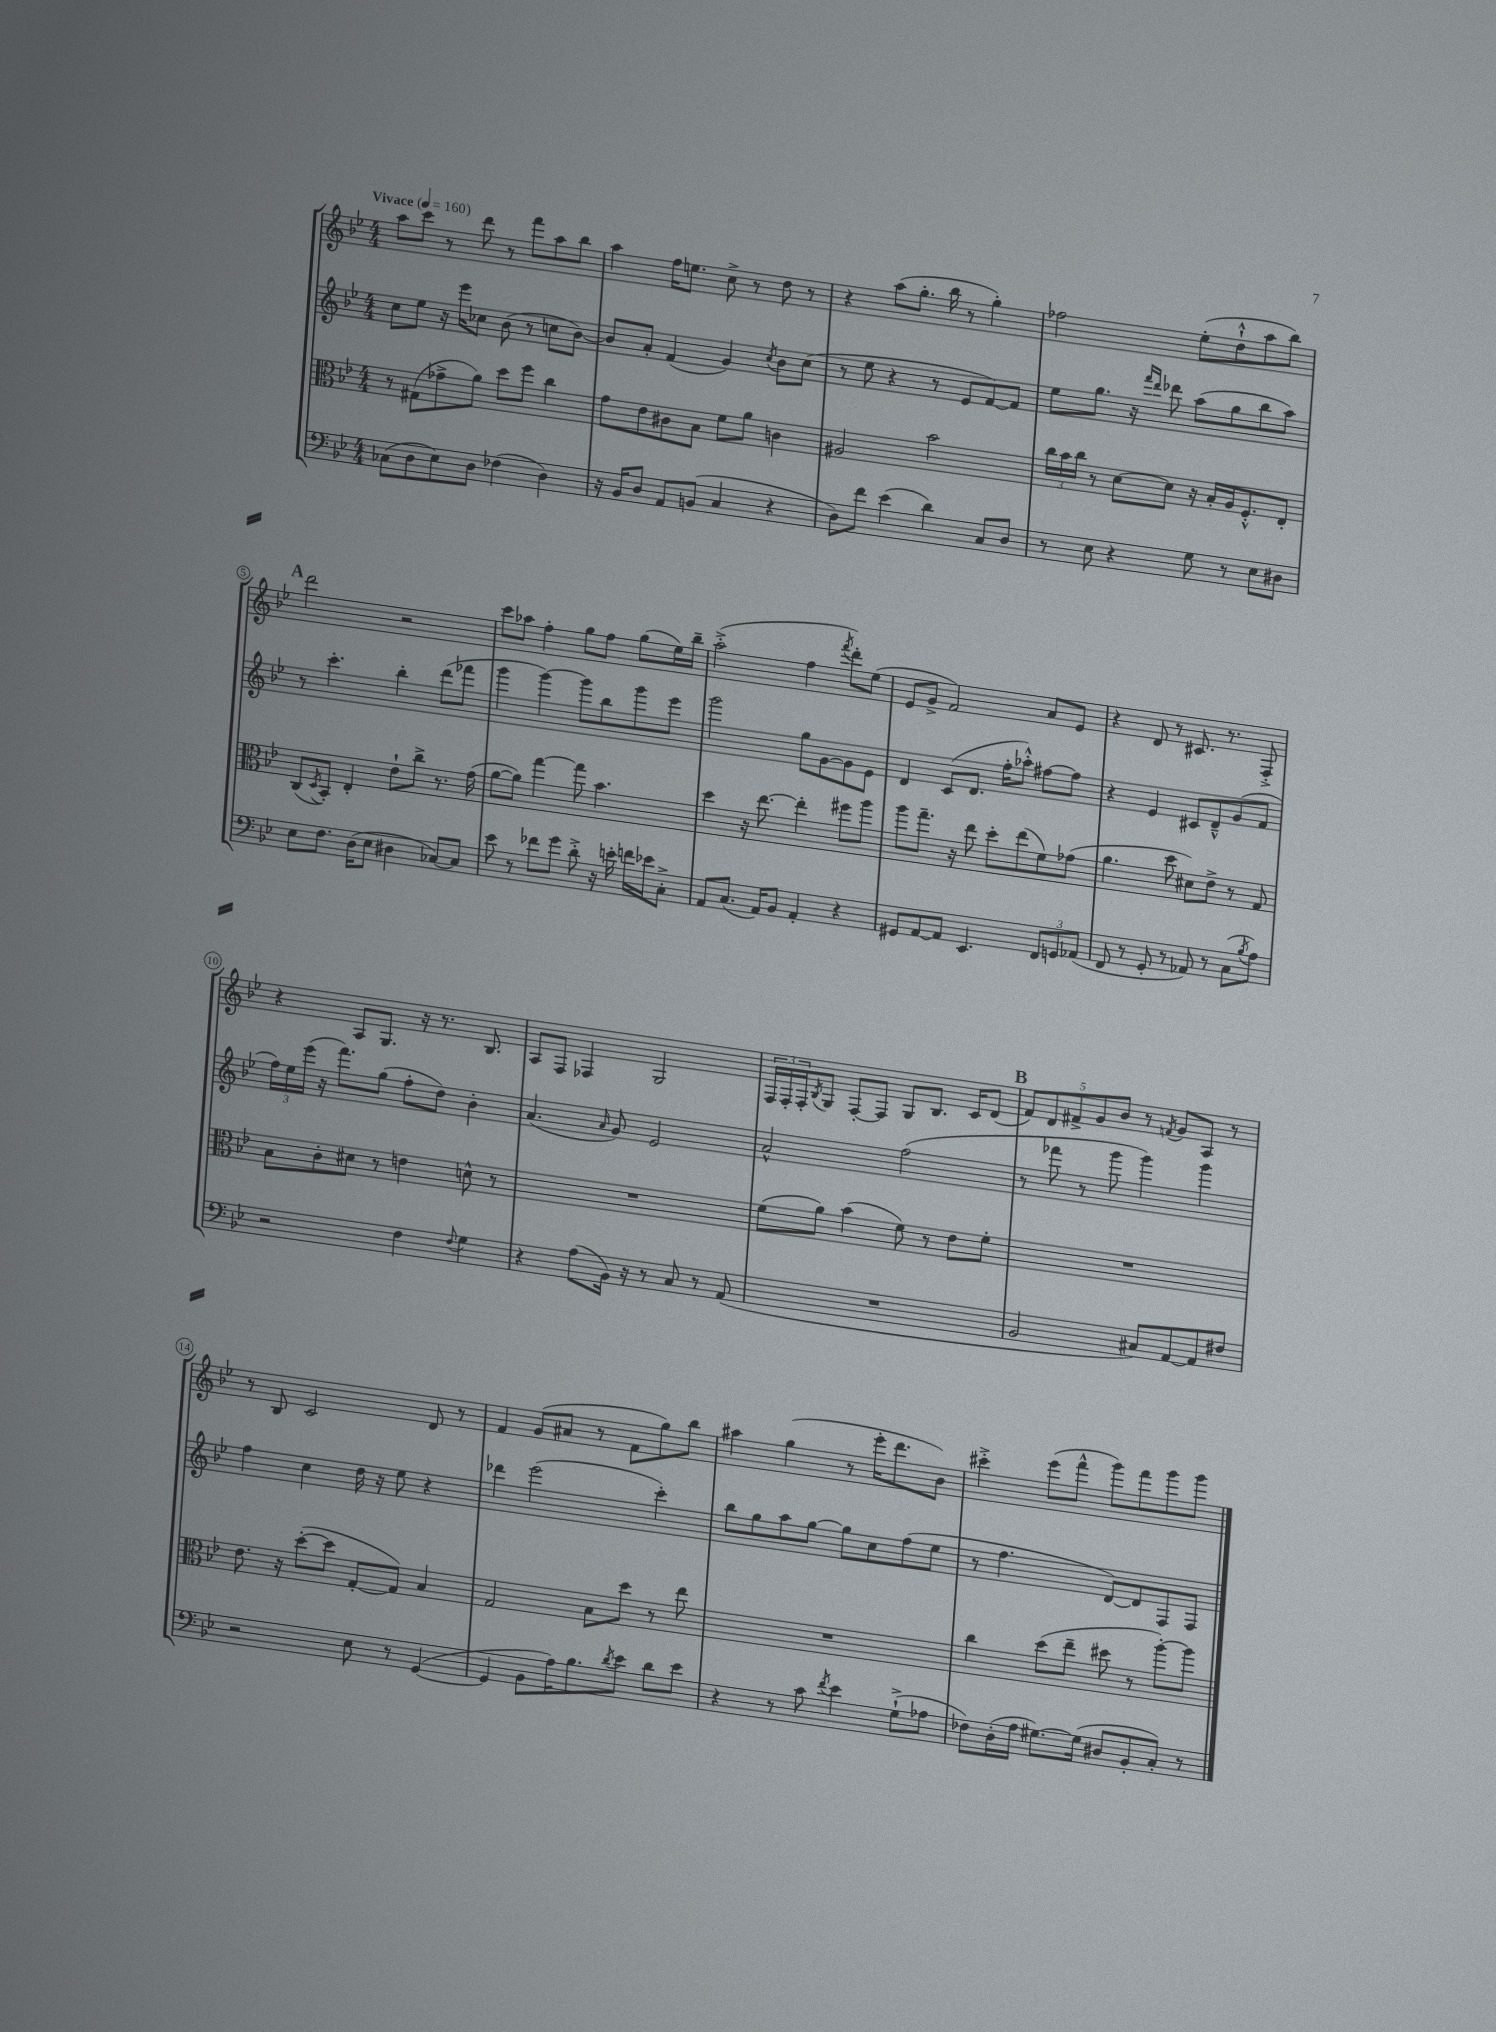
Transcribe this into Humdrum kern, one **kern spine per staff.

**kern	**kern	**kern	**kern
*staff4	*staff3	*staff2	*staff1
*clefF4	*clefC3	*clefG2	*clefG2
*k[b-e-]	*k[b-e-]	*k[b-e-]	*k[b-e-]
*M4/4	*M4/4	*M4/4	*M4/4
*MM160	*MM160	*MM160	*MM160
(8C-\L	8r	8cc\L	8aa\L
8D\	(8G#\L	8ee-\J	8ccc\J
8E-\)	8g-^\	16r	8r
.	.	16eee-\LK	.
8D\J	8a\J)	8cc-\J	8ddd\
(4F-\	8dd\L	(8b-\	8r
.	8ff\J	8r	8fff\L
4D\)	4cc\	8cc\L	8aa\
.	.	[8b-\J)	8bb-\J
=	=	=	=
16r	8g\L	8b-/]L	4aa\
16BB-/LK	.	.	.
8D/J	8e-\	8a'/J	.
8AA/L	8c#\	(4f/	16ff\LK
.	.	.	8.ee\J
(8BB/J	8B-\J	.	.
4C/	8f\L	4g/)	8cc^\
.	8a\J	.	8r
.	.	8qcc/	.
4r	4c\	8b-\L	8dd\
.	.	(8cc\J	8r
=	=	=	=
8D\L)	2A#/	8r	4r
8f\J	.	8ee-\	.
(4e-\	.	4r	(8aa\L
.	.	.	8.gg'\J
4d\)	2b-\	8r	.
.	.	.	16bb-\
.	.	8e-/L	8r
8C/L	.	[8f/)	4gg'\)
8D/J	.	8f/]J	.
=	=	=	=
8r	24cc\LL	8ee-\L	2ff-\
.	24b-\	.	.
.	24cc\JJ	.	.
8E-\	8r	8.gg\J	.
4r	[8d\L	.	.
.	.	16r	.
.	.	16qqfff/LL	.
.	.	16qqddd/JJ	.
.	8d\]J	8ddd-\	.
8G\	16r	(8aa\L	(8ee-'\L
.	16B-'/LL	.	.
8r	16A/J	8gg\	8dd`^^\
.	8.F'^^/	.	.
8E-\L	.	8bb-\	8aa\
8D#\J	8E-'/J	8aa\J)	8bb-\J)
=	=	=	=
8E-\L	(8C/L	8r	2ddd\
.	8qD/	.	.
8.F\J	8BB-'/J)	4.ccc'\	.
.	4E-'/	.	.
(16D\LK	.	.	.
8E-\J	.	.	.
4D#\	8e-`\L	4bb-'\	2r
.	8cc^\J	.	.
[8C-/L)	8.r	(8ddd\L	.
8C-/]J	.	8fff-\J	.
.	(16g\	.	.
=	=	=	=
8e-\	[8a\L	4ggg\	8ccc\L
8r	8a\]J)	.	8aa-\J
8f-\L	[4gg\	[4ggg\)	4ff'\
8g\J	.	.	.
8d'^\	8gg\]	8ggg\]L	8gg\L
16r	4.b-\	8bb-\	8ff\J
16e'\	.	.	.
16f\LL	.	8ggg\	(8gg\L
16e-\J	.	.	.
8C'^\J	.	8eee-\J	16ee-\L)
.	.	.	16bb-~\JJ
=	=	=	=
8AA/L	4dd\	2ggg\	(2aa'^\
(8.C/J	.	.	.
.	16r	.	.
16AA/LK)	[8.ee-\	.	.
8BB-/J	.	.	.
4AA'/	4ee-'\]	8gg\L	4ff\
.	.	[8g\	.
.	.	.	8qfff/
4r	8ff#\L	8g\]	8ddd'\L)
.	8aa\J	8e-\J	(8ee-\J
=	=	=	=
8GG#/L	8aa\L	4d/	8e-/L
[8AA/	8.gg~\J	.	8g^/J
8AA/]J	.	(8c/L	2f/)
.	16r	.	.
4.EE-/	8ee-\	8.d/J	.
.	8dd'\L	.	.
.	.	16ff'\LK	.
.	(8ee-\	8aa-'^^\J)	.
12FF/L	8f\)	[8ff#\L	8a/L
12GG/	.	.	.
.	(8g-\J	8ff#\]J	8e-/J
(12AA-/J	.	.	.
=	=	=	=
8FF/	4.a\	4r	4r
8r	.	.	.
8GG'/	.	4e-/	8d/
8r	8dd\	.	8r
8AA-/)	8d#\L)	8c#/L	8.c#/
8r	8e-^\J	8d~^^/	.
.	.	.	8.r
(8C\L	8r	(8g/	.
8qB-/	.	.	.
8A\J)	8G/	8f/J	8F'^/
=	=	=	=
2r	8B-\L	24ff\LL)	4r
.	.	24ee-\	.
.	.	(24eee-\JJ	.
.	8c'\	16r	.
.	.	8.fff\L)	.
.	8d#\J	.	8A/L
.	8r	(8gg\J	8.G/J
4F\	4e\	8ff'\L	.
.	.	.	16r
.	.	8dd\J)	8.r
8qqF/	.	.	.
4G\	8d^^\	4b-'\	.
.	.	.	8.B-/
.	8r	.	.
=	=	=	=
4r	1r	(4.a/	8A/L
.	.	.	8F/J
(8A\L	.	.	4F-/
.	.	16qqa/	.
16BB-\Jk)	.	8g/)	.
16r	.	.	.
8r	.	2e-/	2G/
8C/	.	.	.
8r	.	.	.
(8AA/	.	.	.
=	=	=	=
1r	(8f\L	2a^^/	24F/LL
.	.	.	24F'/
.	.	.	24F'/J
.	.	.	8qB-/
.	8a\J)	.	8G/J
.	(4b-\	.	[8F'/L
.	.	.	8F/]J
.	8f\)	(2ff\	8G/L
.	8r	.	8.B-/J
.	8e-\L	.	.
.	.	.	16c/LK
.	8f'\J	.	(8d/J
=	=	=	=
2BB-/	1r	8r	10f/L)
.	.	.	10d/
.	.	8fff-\	.
.	.	.	10f#^/
.	.	8r	.
.	.	.	10g/
.	.	8ggg\	.
.	.	.	10b-/J
8C#/L)	.	4ggg\)	8r
.	.	.	8qf/
[8AA/	.	.	8g/L
8AA/]	.	4ggg\	8A/J
8F#/J	.	.	8r
=	=	=	=
2r	8.e-\	4ff\	8r
.	.	.	8B-/
.	16r	.	.
.	([8dd'\L	4cc\	2c/
.	8dd\]J	.	.
8E-\	[8G'/L	16dd\	.
.	.	16r	.
8r	8G/]J)	8ee-\	.
([4GG/	4B-/	4r	8d/
.	.	.	8r
=	=	=	=
4GG/]	2G/	4ddd-\	4f/
8BB-\L	.	(2eee-\	(8g/L
16A\K)	.	.	8a#/J
8.B-\	.	.	.
.	8B-\L	.	8r
8qd/	.	.	.
8e-\J	8dd\J	.	8f\L
8d\L	8r	4ccc'\)	8gg\)
8e-\J	8ee-\	.	8bb-\J
=	=	=	=
4r	1r	8bb-\L	4aa#\
.	.	8gg\	.
8r	.	8aa\	(4gg\
8c\	.	[8gg\J	.
8qf/	.	.	.
4e-\	.	8gg\]L	8r
.	.	8cc\	16eee-'\LK
.	.	.	8.ddd\
(8G`^\L	.	(8ff\	.
8A-\J	.	8ee-\J	8b-\J)
=	=	=	=
8F-\L)	4cc\	8r	4ccc#'^\
(16D'\L	.	4.ff\	.
16A\JJ	.	.	.
[8.G#\L)	(8dd\L	.	(8eee-\L
.	8ee-~\J	.	8fff^^\J
(16G#\]Jk	.	.	.
8D#/L	8dd#\	[8d/L)	8ggg\L)
8BB-'/	8r	8d/]	8fff\
8C'/J)	[8aa'\L)	8F/	8ggg\
8r	8aa\]J	8F/J	8ggg\J
==	==	==	==
*-	*-	*-	*-
